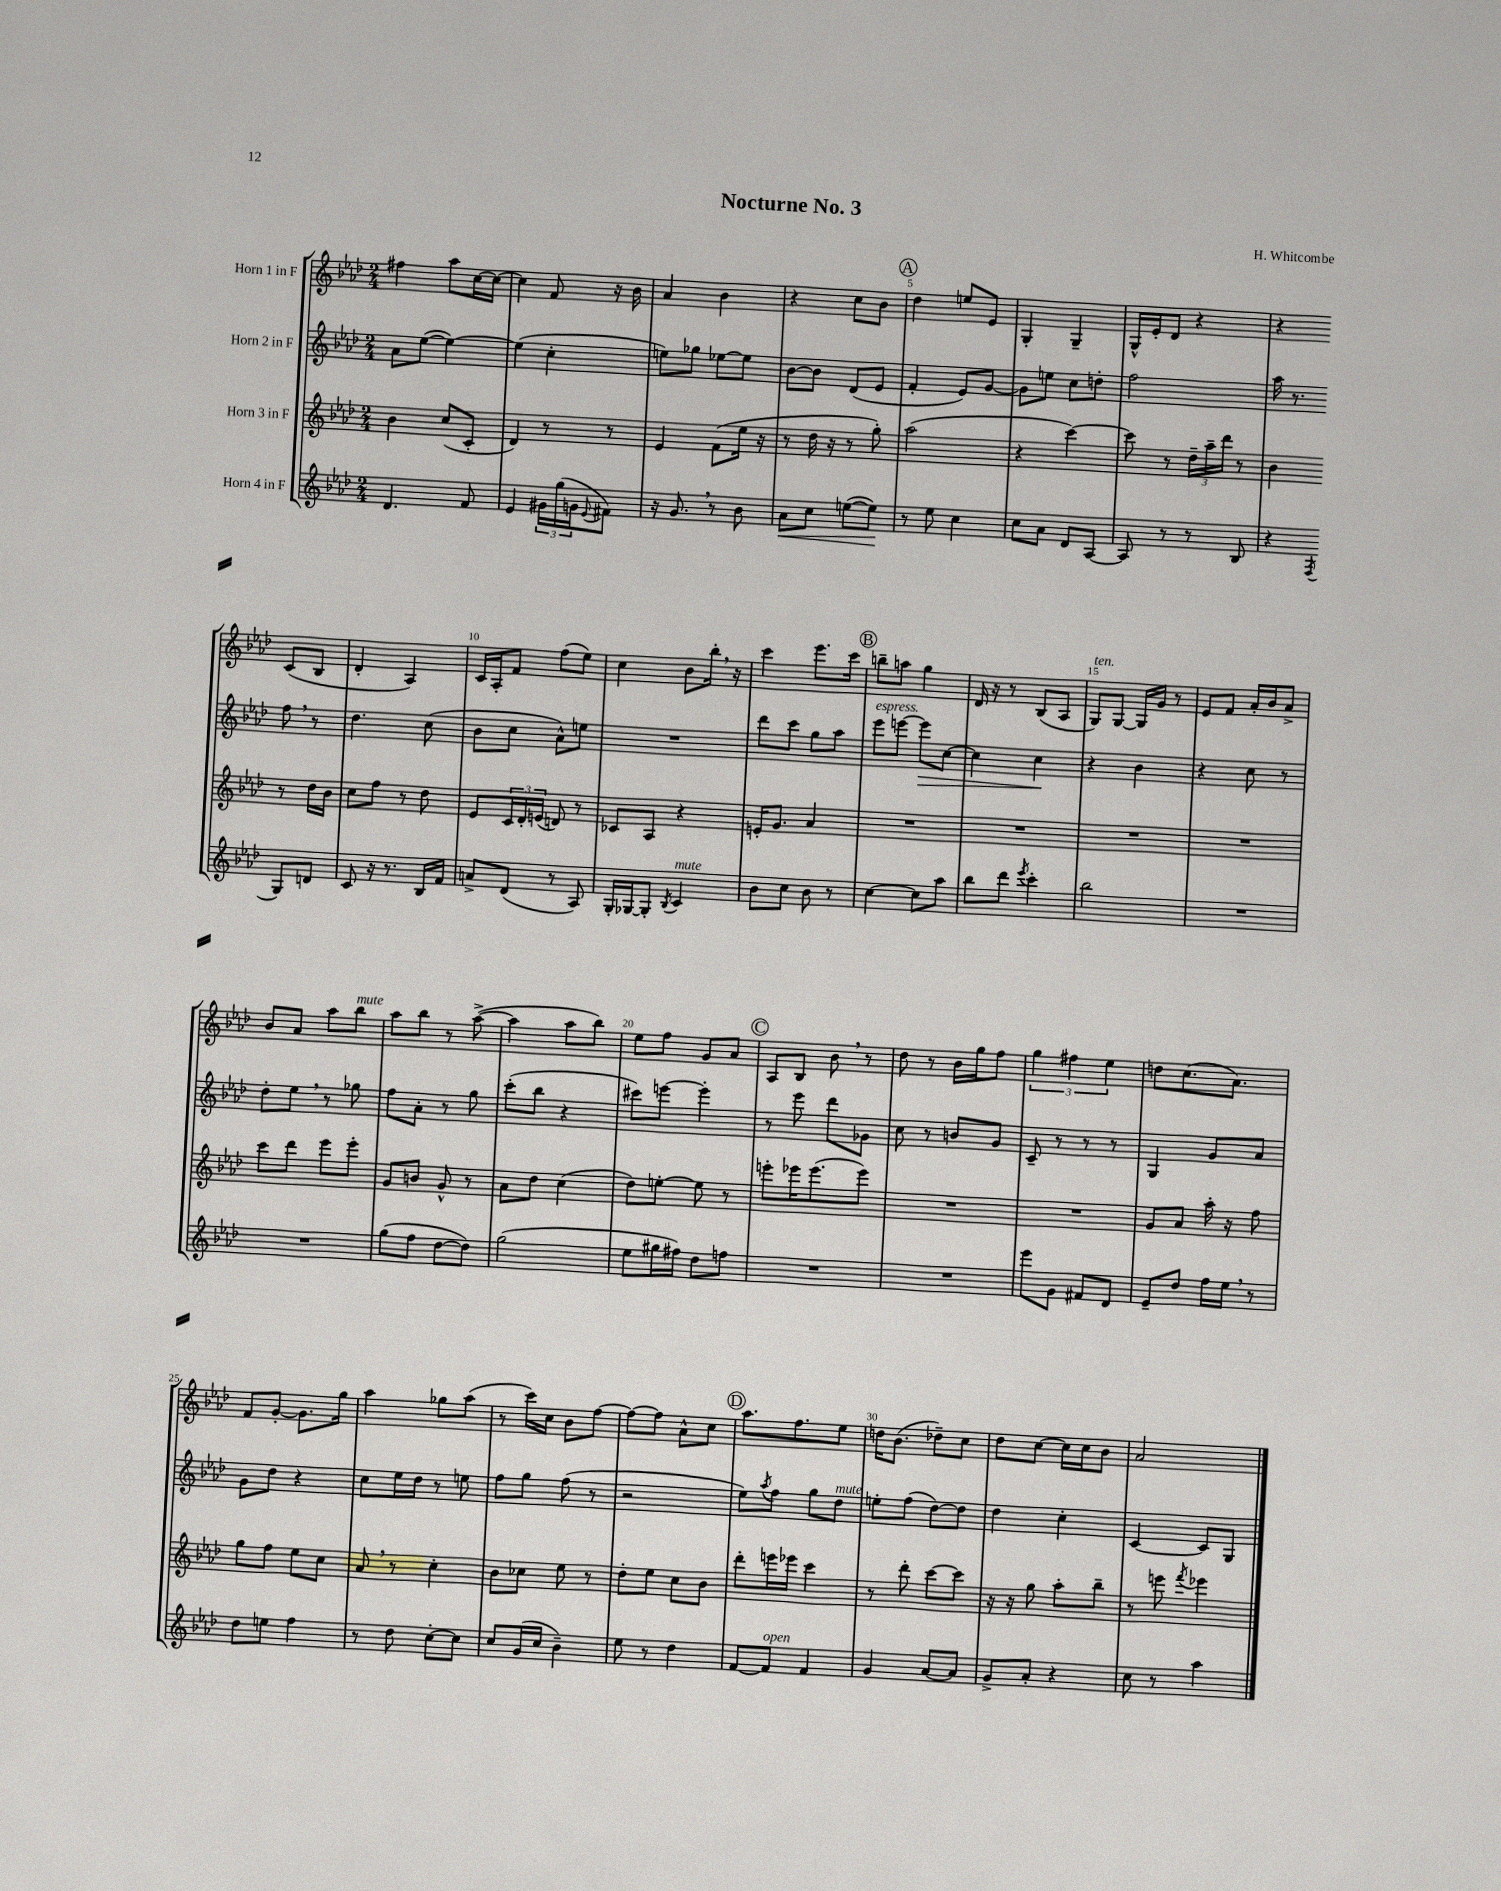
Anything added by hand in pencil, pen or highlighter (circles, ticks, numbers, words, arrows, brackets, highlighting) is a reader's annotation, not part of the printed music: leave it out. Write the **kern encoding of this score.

**kern	**kern	**kern	**kern
*staff4	*staff3	*staff2	*staff1
*clefG2	*clefG2	*clefG2	*clefG2
*k[b-e-a-d-]	*k[b-e-a-d-]	*k[b-e-a-d-]	*k[b-e-a-d-]
*M2/4	*M2/4	*M2/4	*M2/4
4.d-	4b-	8a-	4ff#
.	.	([8ee-	.
.	(8cc	4ee-_)	8aa-
8f	8c'	.	[16cc
.	.	.	16cc_
=	=	=	=
4e-	4d-)	(4ee-]	4cc]
24g#	8r	4cc'	8f
(24gg	.	.	.
24g	.	.	.
8qqe-	.	.	.
8f#)	8r	.	16r
.	.	.	16b-
=	=	=	=
16r	4e-	8ee)	4a-
8.g	.	.	.
.	.	8gg-	.
8r	(8f	[8ee-	4b-
8b-	16ee-	8ee-]	.
.	16r	.	.
=	=	=	=
8a-	8r	[8b-	4r
8cc	16dd-	8b-]	.
.	16r	.	.
([8ee	8r	(8d-	8cc
8ee])	8gg')	8e-	8b-
=	=	=	=
8r	(2aa-	4f'	4dd-
8ee-	.	.	.
4cc	.	8e-)	8ee
.	.	[8g	8e-
=	=	=	=
8cc	4r	8g]	4G'
8a-	.	8ee	.
8d-	[4ccc)	8cc	4G~
[8A-	.	8dd'	.
=	=	=	=
8A-]	8ccc]	2ff	16G^^
.	.	.	16e-'
8r	8r	.	8d-
8r	24dd-~	.	4r
.	24aa-~	.	.
.	24ddd-	.	.
8B-	8r	.	.
=	=	=	=
4r	4b-	16aa-	4r
.	.	8.r	.
8qF	.	.	.
8G	8r	8ff	(8c
8d	16dd-	8r	8B-
.	16b-	.	.
=	=	=	=
8c	8cc	4.dd-	4d-'
16r	8ff	.	.
8.r	.	.	.
.	8r	.	4A-)
16B-	8dd-	(8cc	.
16f	.	.	.
=	=	=	=
8a^	8e-	8b-	16c
.	.	.	16A-'
(8d-	24c	8cc	8f
.	24d-'	.	.
.	(24e	.	.
8r	8d)	8a-^^)	(8ff
8A-)	8r	8ee	8ee-)
=	=	=	=
16G'	8c-	2r	4cc
[16G-	.	.	.
8G-']	8A-	.	.
8qB-	.	.	.
4c	4r	.	8b-
.	.	.	16bb-'
.	.	.	16r
=	=	=	=
8b-	16e'	8ddd-	4ccc
.	8.g	.	.
8cc	.	8ccc	.
8b-	4a-	8gg	8.eee-
8r	.	8aa-	.
.	.	.	16ccc
=	=	=	=
[4cc	2r	8eee-	8bb~
.	.	[8eee	8aa
8cc]	.	8eee]	4gg
8aa-	.	[8cc	.
=	=	=	=
8bb-	2r	4cc]	16d-
.	.	.	16r
8ddd-	.	.	8r
8qeee-	.	.	.
4ccc'	.	4cc	(8B-
.	.	.	8A-
=	=	=	=
2bb-	2r	4r	8G)
.	.	.	[8G
.	.	4b-	16G]
.	.	.	16g
.	.	.	8r
=	=	=	=
2r	2r	4r	8e-
.	.	.	8f
.	.	8cc	16a-'
.	.	.	16b-
.	.	8r	8a-^
=	=	=	=
2r	8ccc	8dd-'	8b-
.	8ddd-	8ee-	8a-
.	8eee-	8r	8aa-
.	8eee-'	8gg-	8bb-
=	=	=	=
(8gg	8g	8ff	8aa-
8ff	8b	8a-'	8bb-
[8dd-	8g^^	8r	8r
8dd-])	8r	8gg	([8aa-^
=	=	=	=
(2gg	8a-	(8ccc'	4aa-]
.	8dd-	8bb-	.
.	(4cc	4r	8aa-
.	.	.	8bb-)
=	=	=	=
8ee-	8dd-)	8ccc#)	8ee-
16gg#	[8ee'	[8eee	8ff
16ff#)	.	.	.
8dd-	8ee]	4eee']	8g
8ff	8r	.	8a-
=	=	=	=
2r	8eee'	8r	8A-
.	16eee-	8eee-	8B-
.	(8.eee-	.	.
.	.	8ddd-	8b-
.	8eee-)	8g-	8r
=	=	=	=
2r	2r	8cc	8dd-
.	.	8r	8r
.	.	8b	16b-
.	.	.	16gg
.	.	8g	8ff
=	=	=	=
8eee-	2r	8c~	6gg
8g	.	8r	.
.	.	.	6ff#
8f#	.	8r	.
.	.	.	6ee-
8d-	.	8r	.
=	=	=	=
8e-~	8g	4G	8dd
8dd-	8a-	.	(8.cc
16ff	16aa-'	8g	.
16ee-	16r	.	8.a-)
8r	8ff	8a-	.
=	=	=	=
8dd-	8gg	8g	8f
8ee	8ff	8dd-	[8g'
4ff	8ee-	4r	8.g]
.	8cc	.	.
.	.	.	16gg
=	=	=	=
8r	8a-	8cc	4aa-
8dd-	8r	16ee-	.
.	.	16dd-	.
[8cc'	4cc'	8r	8gg-
8cc]	.	8ee	(8aa-
=	=	=	=
8cc	8b-	8ff	8r
(16g	8cc-	8gg	16ccc)
16cc	.	.	16cc
4b-~)	8ee-	(8ff	8b-
.	8r	8r	[8ff
=	=	=	=
8ee-	8dd-'	2r	8ff_
8r	8ee-	.	8ff]
4dd-	8cc	.	8a-^^
.	8b-	.	8cc
=	=	=	=
[8f	8ddd-'	8ee-)	8.aa-
.	.	8qaa-	.
8f]	16eee	8ff	.
.	16eee-	.	8.ff
4f	4ccc	8gg	.
.	.	8dd-	8ee-
=	=	=	=
4g	8r	8ee'	16dd
.	.	.	(8.b-
.	8ddd-'	(8ff	.
[8a-	[8ccc	[8dd-)	8dd-~)
8a-]	8ccc]	8dd-]	8cc
=	=	=	=
8g^	16r	4dd-	8dd-
.	16r	.	.
8a-'	8gg	.	[8cc
4r	8aa-'	4cc'	16cc]
.	.	.	16cc
.	8bb-~	.	8b-
=	=	=	=
8cc	8r	[4c	2a-
8r	8eee	.	.
.	8qfff	.	.
4aa-	4eee-	8c]	.
.	.	8G	.
==	==	==	==
*-	*-	*-	*-
